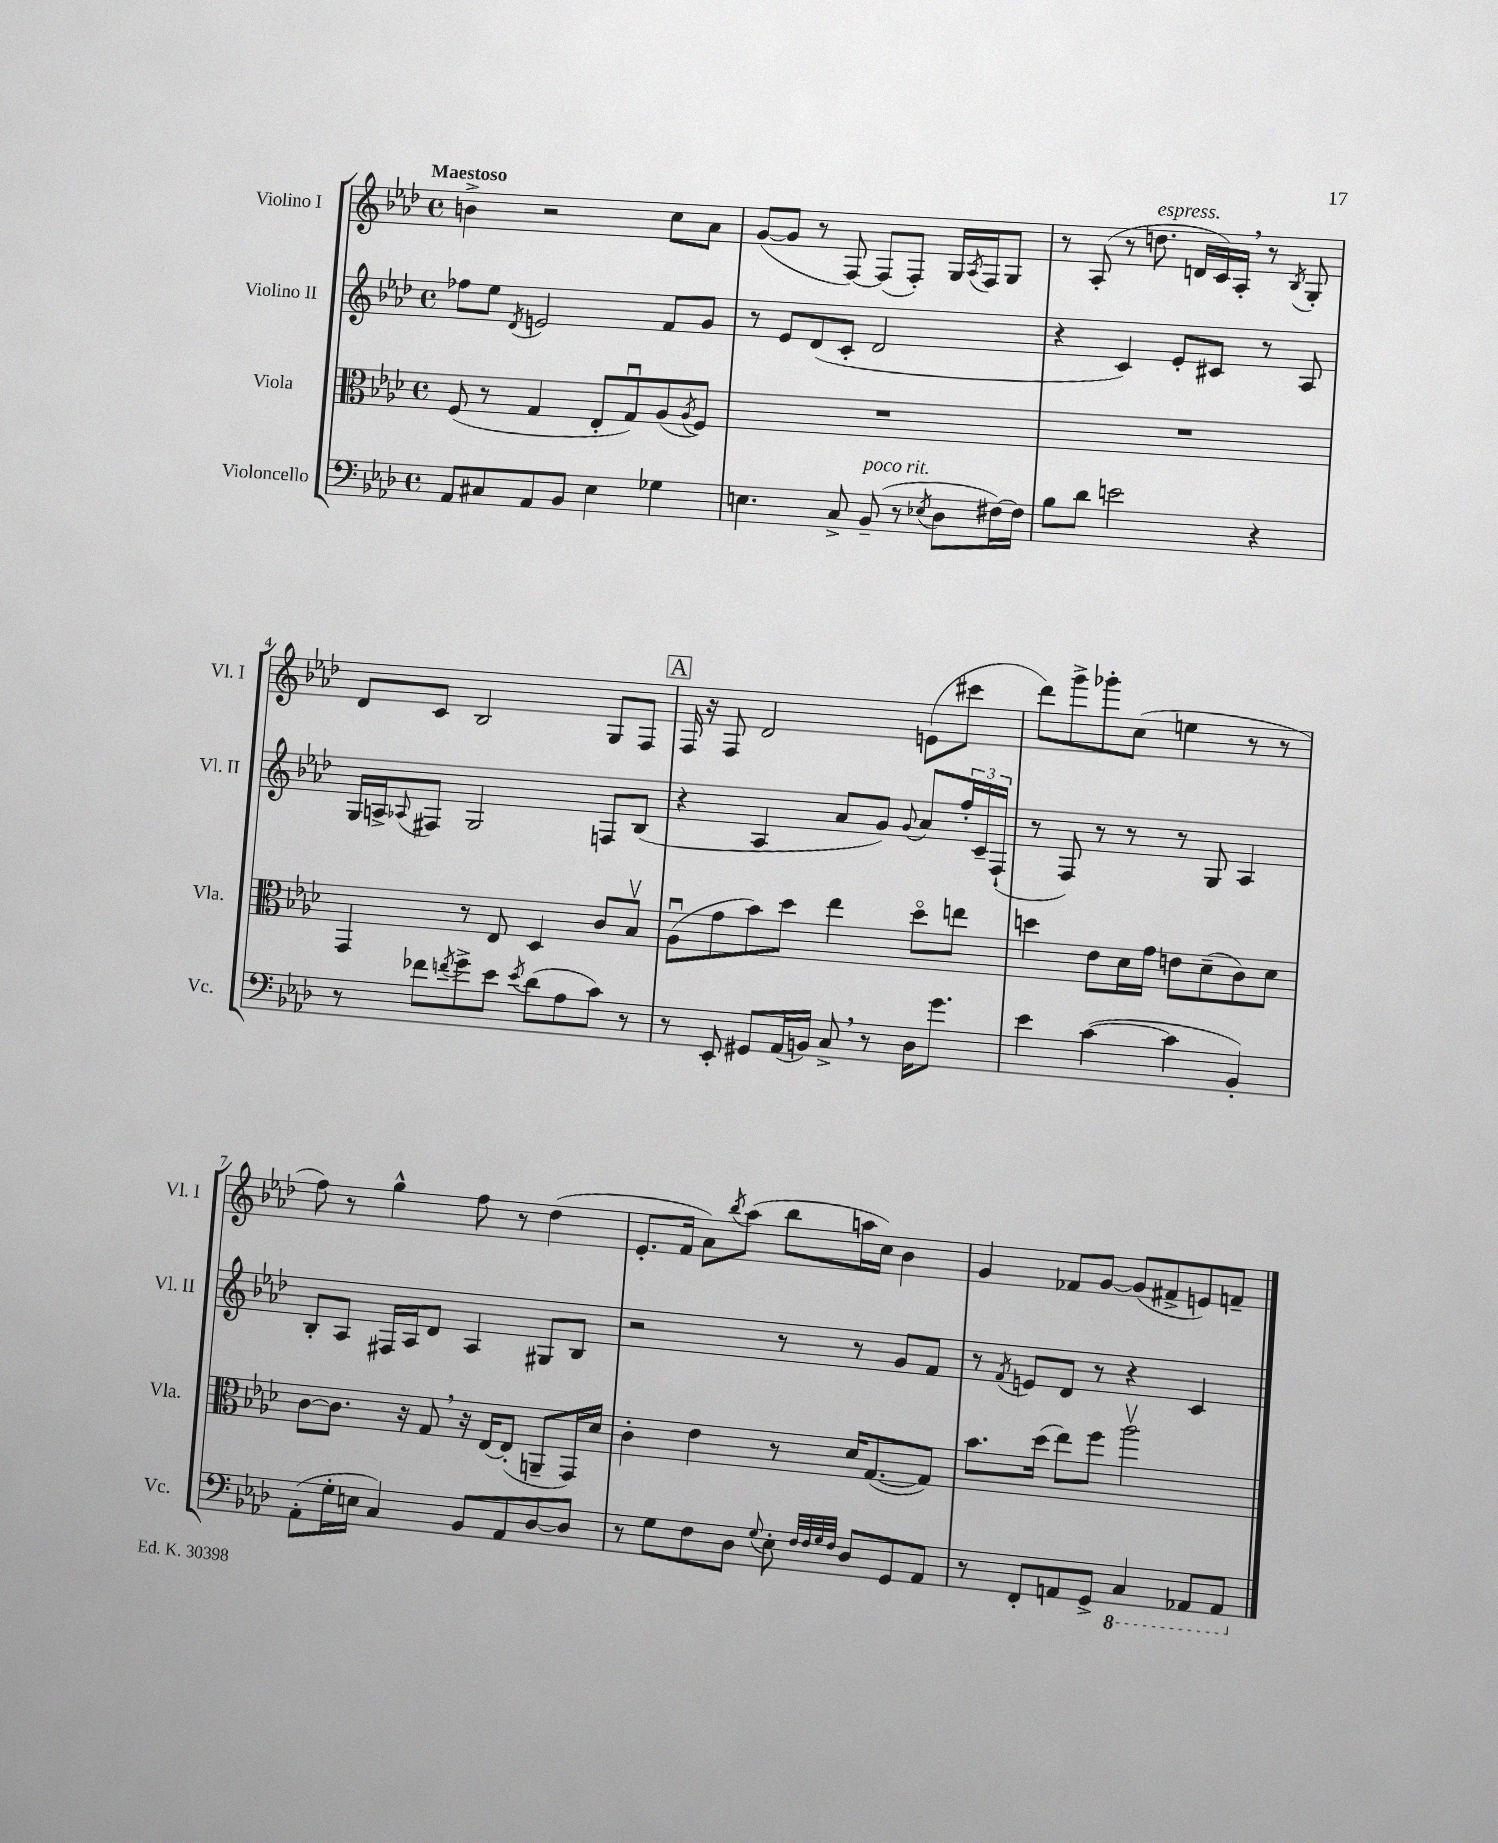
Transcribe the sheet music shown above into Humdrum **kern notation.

**kern	**kern	**kern	**kern
*part4	*part3	*part2	*part1
*staff4	*staff3	*staff2	*staff1
*I"Violoncello	*I"Viola	*I"Violino II	*I"Violino I
*I'Vc.	*I'Vla.	*I'Vl. II	*I'Vl. I
*clefF4	*clefC3	*clefG2	*clefG2
*k[b-e-a-d-]	*k[b-e-a-d-]	*k[b-e-a-d-]	*k[b-e-a-d-]
*M4/4	*M4/4	*M4/4	*M4/4
*met(c)	*met(c)	*met(c)	*met(c)
=1	=1	=1	=1
!	!	!	!LO:TX:a:B:t=Maestoso
8AA-/L	(8F/	8ff-X\L	4bn^\
8C#X/	8r	8ee-\J	.
.	.	8qd-/	.
8AA-/	4G/	2en/	2r
8BB-/J	.	.	.
4E-\	8E-'/L	.	.
.	8Gu/)	.	.
4G-X\	(8A-/	8f/L	8cc\L
.	8qA-/	.	.
.	8F/J)	8g/J	8a-\J
=2	=2	=2	=2
4.En\	1r	8r	([8g/L
.	.	8e-/L	8g/J]
.	.	(8d-/	8r
8C^/	.	8c'/J	[8F/)
!LO:TX:a:i:t=poco rit.	!	!	!
(8BB-~/	.	2d-/	(8F/L]
8r	.	.	8F'/J)
8qE-X/	.	.	.
8D-\L	.	.	16G/LL
.	.	.	8qA-/
.	.	.	16F/J
[16F#X\L)	.	.	8G/J
16F#\JJ]	.	.	.
=3	=3	=3	=3
8B-\L	1r	4r	8r
8d-\J	.	.	(8A-'/
2en\	.	4c/)	8r
!	!	!	!LO:TX:a:i:t=espress.
.	.	.	8.ddn\
.	.	8e-'/L	.
.	.	.	16dn/LL
.	.	8c#X/J	16c/)
.	.	.	16A-',/JJ
4r	.	8r	8r
.	.	.	8qB-/
.	.	8A-/	8G'/
!!LO:LB:g=z
=4	=4	=4	=4
8r	4GG/	16G/LL	8d-/L
.	.	16An^/J	.
.	.	8qqA-X/	.
8f-X\L	.	8F#X/J	8c/J
8qfn/	.	.	.
8g^\	8r	2G/	2B-/
8e-\J	8E-/	.	.
8qe-/	.	.	.
(8d-\L	4D-/	.	.
8A-\	.	.	.
8c\J)	8c/L	8Fn/L	8G/L
8r	8B-v/J	(8B-/J	8F/J
!!LO:REH:place=s1:t=A
=5	=5	=5	=5
8r	(8A-u\L	4r	16F/
.	.	.	16r
8EE-'/	8g\	.	8F/
8GG#X/L	8b-\)	4A-/	2d-/
(16AA-/L	8dd-\J	.	.
16BBn/JJ)	.	.	.
8C^,/	4ee-\	8a-/L	.
8r	.	8g/J)	.
.	.	8qqg/	.
16D-\KL	8dd-\L	8a-/L	(8en\L
8.g\J	.	.	.
.	8een\J	24ff'/L	8ccc#X\J
.	.	24c~/	.
.	.	(24F`/JJ	.
=6	=6	=6	=6
4e-\	4ddn\	8r	8ddd-\L)
.	.	8F/)	8ggg^\
([4c\	8e-\L	8r	8ggg-X'\
.	16d-\L	8r	(8cc\J
.	16g\JJ	.	.
4c\]	8en\L	8r	4een\
.	(8d-~\	8G/	.
4BB-'/)	8c\)	4A-/	8r
.	8d-\J	.	8r
!!LO:LB:g=z
=7	=7	=7	=7
(8AA-'\L	[8c\L	8B-'/L	8ff\)
16G'\L	8.c\J]	8A-/J	8r
16En\JJ	.	.	.
4C/)	.	16F#X/LL	4gg^^\
.	16r	16A-/J	.
.	8G,/	8d-/J	.
8BB-/L	16r	4A-/	8ff\
.	[16E-/KL	.	.
8AA-/	(8E-'/J]	.	8r
[8D-/	8AAn~/L	8G#X/L	(4dd-\
8D-/J]	16GG/L)	8B-/J	.
.	16d-/JJ	.	.
=8	=8	=8	=8
8r	4c'\	2r	8.e-'/L
8G\L	.	.	.
.	.	.	16f/Jk
8F\	4e-\	.	8a-\L)
.	.	.	8qbb-/
8D-\J	.	.	(8aa-\J
8qqG/	.	.	.
8E-'\	8r	8r	8bb-\L
32qqF/LLL	.	.	.
32qqF/	.	.	.
32qqG/	.	.	.
32qqF/JJJ	.	.	.
8D-/L	16d-/KL	8r	16aan\L
.	([8.G/	.	16cc\JJ)
8GG/	.	8g/L	4b-\
8AA-/J	8G/J])	8f/J	.
=9	=9	=9	=9
8r	8.b-\L	8r	4g/
.	.	8qf/	.
8FF'/L	.	8en/L	.
.	(16dd-\Jk	.	.
8AAn/	8ee-\L)	8d-/J	8f-X/L
8GG^/J	8ff\J	8r	[8g/J
*8ba	*	*	*
4CC/	2aa-v\	4r	(8g/L]
.	.	.	8f#X^/
8AAA-X/L	.	4c/	8en/)
8AAA-/J	.	.	8fn~/J
*X8ba	*	*	*
==	==	==	==
*-	*-	*-	*-
